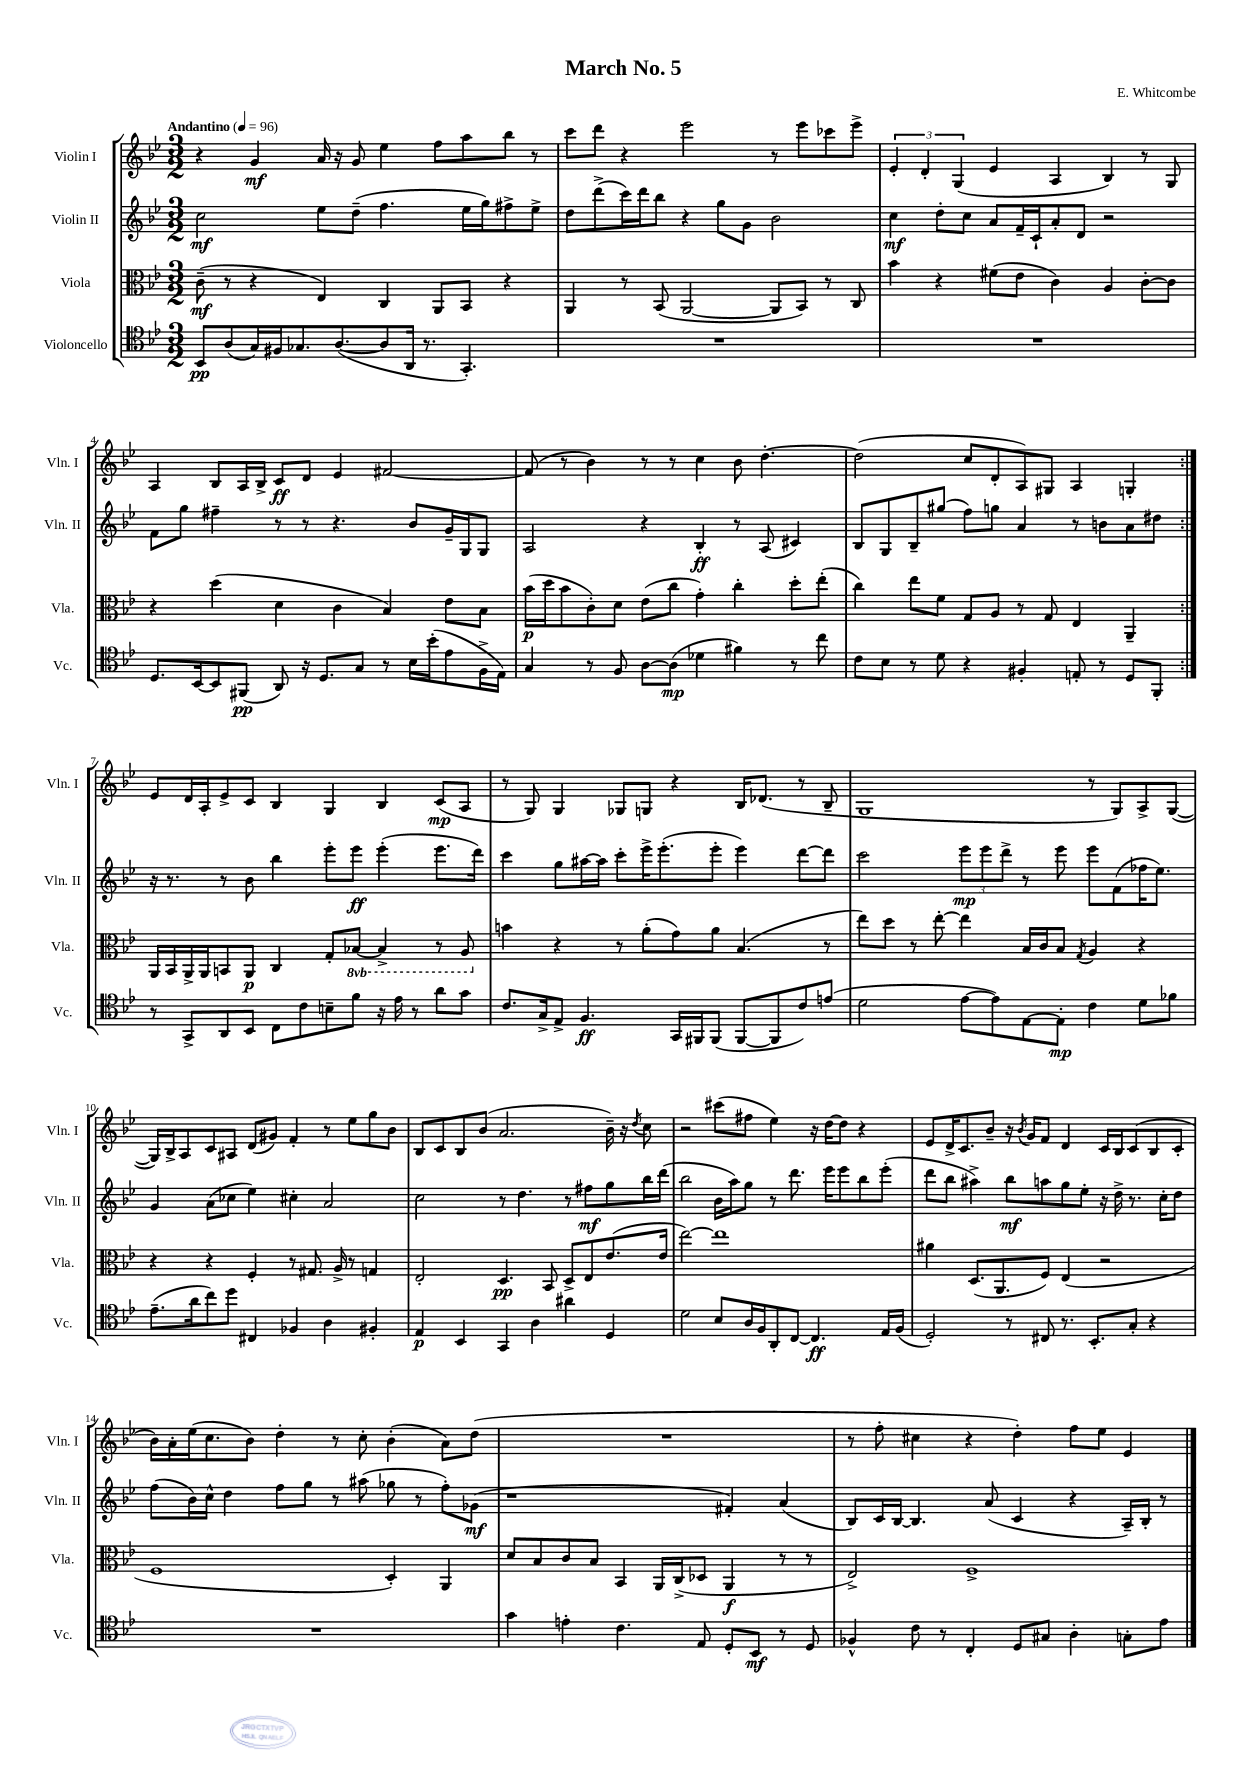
\header { title = "March No. 5" composer = "E. Whitcombe" }
<<
\new StaffGroup <<
\new Staff = "s0" \with { instrumentName = "Violin I" shortInstrumentName = "Vln. I" } {
    \clef treble \key bes \major \numericTimeSignature \time 3/2 \tempo "Andantino" 4 = 96
    \repeat volta 2 { r4 g'4\mf a'16 r16 g'8 ees''4 f''8 a''8 bes''8 r8 |
    c'''8 d'''8 r4 ees'''2 r8 ees'''8 ces'''8 ees'''8-> |
    \tuplet 3/2 { ees'4-. d'4-. g4( } ees'4 a4 bes4) r8 g8 |
    a4 bes8 a16 bes16-> c'8\ff d'8 ees'4 fis'2~ |
    fis'8( r8 bes'4) r8 r8 c''4 bes'8 d''4.~-. |
    d''2( c''8 d'8-. a8) gis8 a4 g4-. | }
    ees'8 d'16 a16-. ees'8-> c'8 bes4 g4 bes4 c'8\mp( a8 |
    r8 g8) g4 ges8 g8 r4 bes16 des'8.( r8 bes8-- |
    g1 r8 g8) a8-> g8~( |
    g16) bes16-> a8 c'8 ais8 d'8( gis'8) f'4-. r8 ees''8 g''8 bes'8 |
    bes8 c'8 bes8 bes'8( a'2. bes'16--) r16 \acciaccatura { d''8 } c''8 |
    r2 cis'''8( fis''8 ees''4) r16 d''16~ d''8 r4 |
    ees'8 d'16-> c'8. bes'8-- r16 \acciaccatura { bes'8 } g'16 f'8 d'4 c'16 bes16 c'8( bes8 c'8-. |
    bes'16) a'16-. ees''16( c''8. bes'8) d''4-. r8 c''8-. bes'4-.( a'8) d''8( |
    R1. |
    r8 f''8-. cis''4 r4 d''4-.) f''8 ees''8 ees'4 \bar "|." |
}
\new Staff = "s1" \with { instrumentName = "Violin II" shortInstrumentName = "Vln. II" } {
    \clef treble \key bes \major \numericTimeSignature \time 3/2
    \repeat volta 2 { c''2\mf ees''8 d''8--( f''4. ees''16 g''16) fis''8-> ees''8-> |
    d''8 d'''8->( c'''16) d'''16 bes''8 r4 g''8 g'8 bes'2 |
    c''4\mf d''8-. c''8 a'8 f'16-- c'16-! a'8-. d'8 r2 |
    f'8 g''8 fis''4-- r8 r8 r4. bes'8 g'16-- g16 g8 |
    a2 r4 bes4-.\ff r8 a8( cis'4) |
    bes8 g8 bes8-- gis''8( f''8) g''8 a'4 r8 b'8 a'8 dis''8 | }
    r16 r8. r8 bes'8 bes''4 ees'''8-. ees'''8\ff ees'''4-.( ees'''8. d'''16) |
    c'''4 g''8 ais''16~ ais''16 c'''8-. ees'''16-> ees'''8.-.( ees'''8-. ees'''4) d'''8~ d'''8 |
    c'''2 \tuplet 3/2 { ees'''8\mp ees'''8 d'''8-> } r8 ees'''8 ees'''8 f'8( fes''16 ees''8.) |
    g'4 a'8( ces''8 ees''4) cis''4-. a'2 |
    c''2 r8 d''4. r8 fis''8\mf g''8 bes''16 d'''16( |
    bes''2 bes'16 a''16) g''8 r8 d'''8. ees'''16 ees'''8 bes''8 ees'''8-.( |
    d'''8 bes''8 ais''4->) bes''8\mf a''8 g''8 ees''8-. r16 d''16-> r8. c''16-. d''8 |
    f''8( bes'16) c''16-^ d''4 f''8 g''8 r8 ais''8( ges''8 r8 f''8-.) ges'8\mf( |
    r1 fis'4-.) a'4( |
    bes8) c'16 bes16~ bes4. a'8( c'4 r4 a16--) bes16-. r8 \bar "|." |
}
\new Staff = "s2" \with { instrumentName = "Viola" shortInstrumentName = "Vla." } {
    \clef alto \key bes \major \numericTimeSignature \time 3/2 \set Staff.ottavationMarkups = #ottavation-simple-ordinals
    \repeat volta 2 { c'8--\mf( r8 r4 ees4) c4 a,8 bes,8 r4 |
    a,4 r8 bes,8( a,2~ a,8 bes,8) r8 c8 |
    bes'4 r4 fis'8( ees'8 c'4) a4 c'8~-. c'8 |
    r4 d''4( d'4 c'4 bes4) ees'8 bes8 |
    bes'16\p( d''16 bes'8 c'8-.) d'8 ees'8( c''8 g'4-.) c''4-. d''8-. ees''8-.( |
    c''4) ees''8 f'8 g8 a8 r8 g8 ees4 a,4-- | }
    a,16 bes,16 a,16-> a,16 b,8 a,8\p c4 g8-. \ottava #-1 bes,8~ bes,4-> r8 a,8 \ottava #0 |
    b'4 r4 r8 a'8-.( g'8) a'8 bes4.( r8 |
    ees''8) d''8 r8 ees''8~-. ees''4 bes16 c'16 bes8 \acciaccatura { g8 } a4 r4 |
    r4 r4 f4-. r8 gis8. a16-> r8 g4 |
    ees2-. d4.\pp bes,8 d8-> ees8 ees'8.( ees'16 |
    ees''2~) ees''1 |
    ais'4 d8.( a,8. f8) ees4( r2 |
    f1 d4-.) a,4 |
    d'8 bes8 c'8 bes8 bes,4 a,16 c16->( des8 a,4\f r8 r8 |
    ees2->) f1-> \bar "|." |
}
\new Staff = "s3" \with { instrumentName = "Violoncello" shortInstrumentName = "Vc." } {
    \clef tenor \key bes \major \numericTimeSignature \time 3/2
    \repeat volta 2 { bes,8\pp a8( g16) fis16 ges8. a8.~( a8 a,16 r8. g,4.-.) |
    R1. |
    R1. |
    d8. bes,16~ bes,8 fis,8\pp( a,8) r16 d8. g8 r8 bes16 bes'16-.( ees'8 f16-> ees16) |
    g4 r8 f8 a8~ a8\mp( des'4 fis'4) r8 c''8 |
    c'8 bes8 r8 d'8 r4 fis4-. e8-. r8 d8 f,8-. | }
    r8 g,8-> a,8 bes,8 c8 c'8 b8-- f'8 r16 ees'16 r8 a'8 g'8 |
    c'8. g16-> ees8-> f4.\ff g,16 fis,16 fis,8( fis,8~ fis,8 c'8) e'8( |
    d'2 ees'8~ ees'8) ees8~ ees8-.\mp c'4 d'8 fes'8 |
    ees'8.--( a'16 c''8) d''8 cis4 fes4 a4 fis4-. |
    ees4\p bes,4 g,4 a4 ais'4 d4 |
    d'2 bes8 a16 f16 a,8-. c8~ c4.\ff ees16 f16( |
    d2-.) r8 cis8 r8. bes,8.-. g8-. r4 |
    R1. |
    g'4 e'4-. c'4. ees8 d8-. bes,8\mf r8 d8 |
    fes4-^ c'8 r8 c4-. d8 gis8 a4-. g8-. ees'8 \bar "|." |
}
>>
>>
